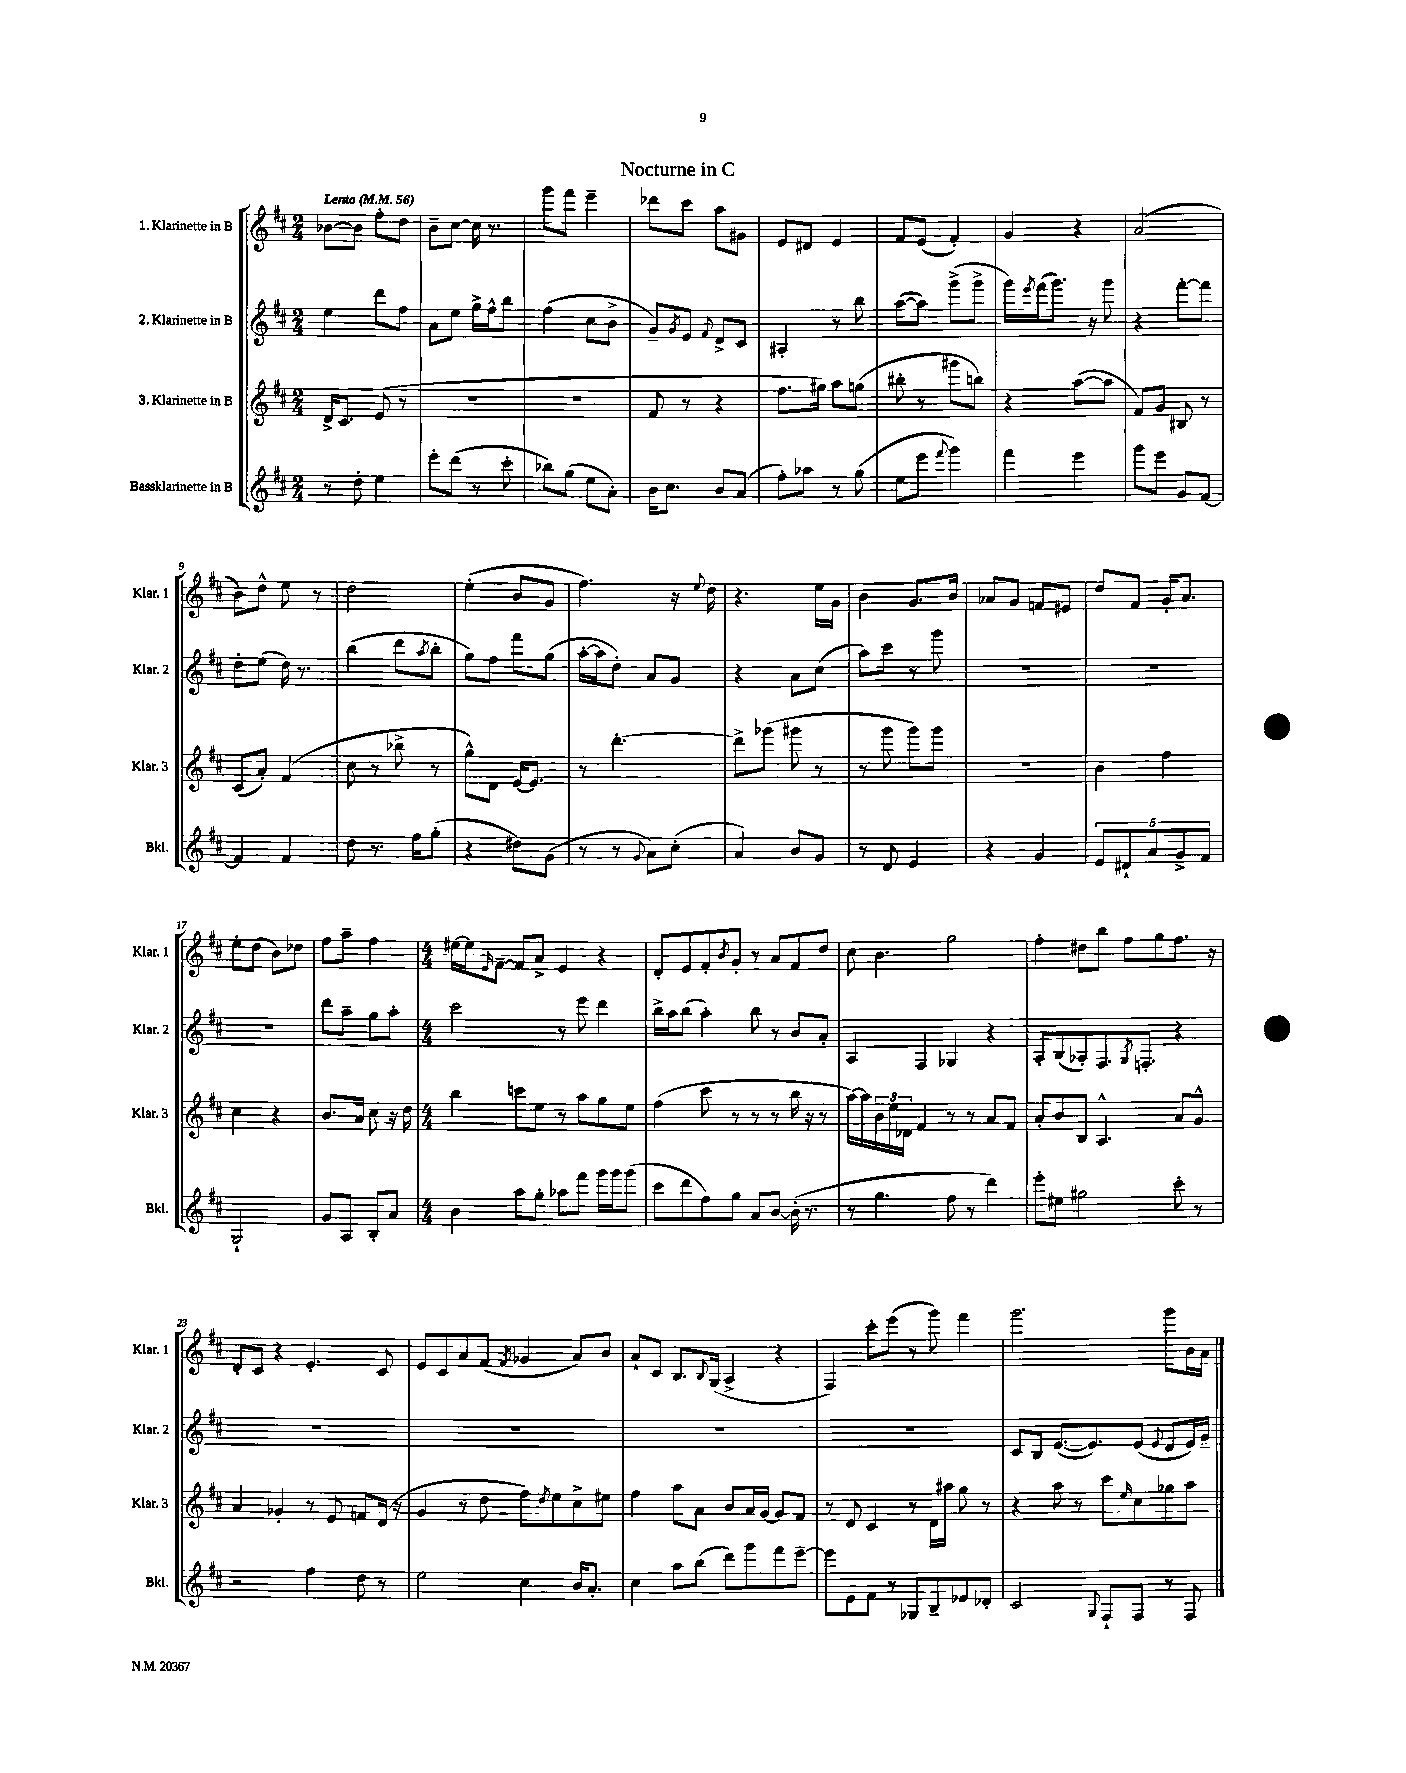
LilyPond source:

\header { title = "Nocturne in C" }
<<
\new StaffGroup <<
\new Staff = "s0" \with { instrumentName = "1. Klarinette in B" shortInstrumentName = "Klar. 1" } {
    \clef treble \key d \major \numericTimeSignature \time 2/4 \tempo "Lento" 4 = 56
    bes'8~ bes'8 fis''8-. d''8 |
    b'8-- cis''8~ cis''16 r8. |
    g'''8 fis'''8 e'''4-- |
    des'''8 cis'''8 a''8 gis'8 |
    e'8 dis'8 e'4 |
    fis'8 e'8( fis'4-.) |
    g'4 r4 |
    a'2( |
    b'8) d''8-^ e''8 r8 |
    d''2 |
    e''4-.( b'8 g'8 |
    fis''4.) r16 \appoggiatura { e''8 } d''16 |
    r4. e''16 g'16 |
    b'4 g'8. b'16 |
    aes'8 g'8 f'8 eis'8 |
    d''8 fis'8 g'16-. a'8. |
    e''8-. d''8( b'8) des''8 |
    fis''8 a''8-- fis''4 |
    \numericTimeSignature \time 4/4 eis''16~ eis''16 \grace { e'16 } fis'8~-- fis'8 a'8-> e'4 r4 |
    d'8-. e'8 fis'8-. \acciaccatura { b'8 } g'8-. r8 a'8 fis'8 d''8 |
    cis''8 b'4. g''2 |
    fis''4-. dis''8 b''8 fis''8 g''8 fis''8. r16 |
    d'8-. cis'8 r4 e'4.-. cis'8 |
    e'8 cis'8 a'8 fis'8( \acciaccatura { fis'8 } ges'4 a'8) b'8 |
    a'8-! cis'8 b8. \appoggiatura { b8 } g16( a4-> r4 |
    fis4) cis'''8-. e'''8( r8 g'''8) fis'''4 |
    g'''2. g'''8 b'16 a'16 \bar "|." |
}
\new Staff = "s1" \with { instrumentName = "2. Klarinette in B" shortInstrumentName = "Klar. 2" } {
    \clef treble \key d \major \numericTimeSignature \time 2/4
    e''4 d'''8 fis''8 |
    a'8 e''8 g''16-> fis''16-^ b''8 |
    fis''4( cis''8 b'8-> |
    g'8--) \acciaccatura { g'8 } e'8 \appoggiatura { fis'8 } d'8-> cis'8 |
    ais4-. r8 b''8 |
    a''8~( a''8) g'''8->( g'''8-> |
    g'''16) \acciaccatura { e'''8 } fis'''16( g'''8.) r16 g'''8 |
    r4 fis'''8~-. fis'''8 |
    d''8-. e''8( d''16) r8. |
    b''4( d'''8 \acciaccatura { a''8 } b''8-. |
    g''8) fis''8 fis'''8 g''8( |
    a''16~-. a''16 d''8-.) a'8 g'8 |
    r4 a'8 cis''8( |
    a''8) cis'''8 r8 g'''8 |
    R2 |
    R2 |
    R2 |
    d'''8 a''8-- g''8 a''8-. |
    \numericTimeSignature \time 4/4 cis'''2 r8 e'''8 d'''4 |
    b''16-> a''16 b''8( a''4-.) b''8 r8 b'8 a'8-. |
    a4 fis4 ges4 r4 |
    a8-. b8( aes8-.) fis8. \acciaccatura { g8 } f8.-. r4 |
    R1 |
    R1 |
    R1 |
    R1 |
    cis'8 b8 e'8.~( e'8.) e'8( \appoggiatura { e'8 } d'8 e'16) g'16-- \bar "|." |
}
\new Staff = "s2" \with { instrumentName = "3. Klarinette in B" shortInstrumentName = "Klar. 3" } {
    \clef treble \key d \major \numericTimeSignature \time 2/4
    d'16-> cis'8. e'8( r8 |
    r2 |
    r2 |
    fis'8 r8 r4 |
    fis''8. gis''16) a''8 g''8( |
    bis''8-. r8 gis'''8 b''8) |
    r4 a''8~( a''8 |
    fis'8) g'8 bis8 r8 |
    cis'8( a'8-.) fis'4( |
    cis''8 r8 bes''8-> r8 |
    g''8-^) d'8 e'16~ e'8. |
    r8 d'''4.~-. |
    d'''8-> ges'''8( gis'''8 r8 |
    r8 g'''8 g'''8) g'''8 |
    R2 |
    b'4 fis''4 |
    cis''4 r4 |
    b'8. a'16 cis''8 r16 d''16 |
    \numericTimeSignature \time 4/4 b''4 c'''8 e''8 r8 a''8 g''8 e''8 |
    fis''4( cis'''8 r8 r8 r8 b''16 r16 r8 |
    a''16~) a''16 \tuplet 3/2 { b'16 e''16 des'16 } fis'4 r8 r8 a'8 fis'8 |
    a'8-. b'8 b8 a4.-^ a'8 g'8-^ |
    a'4 ges'4-. r8 e'8 f'8 d'16( r16 |
    g'4 r8 d''8 fis''8) \acciaccatura { d''8 } e''8 cis''8-> eis''8 |
    fis''4 a''8 a'8 b'8 a'16 g'16~ g'8 fis'8 |
    r8 d'8 cis'4 r8 d'16 ais''16 g''8 r8 |
    r4 a''8 r8 cis'''8 \grace { e''16 } cis''8 ges''8 a''8 \bar "|." |
}
\new Staff = "s3" \with { instrumentName = "Bassklarinette in B" shortInstrumentName = "Bkl." } {
    \clef treble \key d \major \numericTimeSignature \time 2/4
    r8 d''8-. e''4 |
    e'''8-. d'''8( r8 cis'''8-. |
    bes''8) g''8( e''8 a'8-.) |
    b'16 cis''8. b'8 a'8( |
    fis''8-.) aes''8 r8 g''8( |
    e''8 e'''8 \appoggiatura { fis'''8 } g'''4) |
    fis'''4 e'''4 |
    g'''8 e'''8 g'8 fis'8~ |
    fis'4 fis'4 |
    d''8 r8. fis''16 g''8-.( |
    r4 dis''8) g'8( |
    r8 r8 \appoggiatura { g'8 } a'8) cis''8-.( |
    a'4) b'8 g'8 |
    r8 d'8 e'4 |
    r4 g'4 |
    \tuplet 5/4 { e'8 dis'8-! a'8 g'8-> fis'8 } |
    g2-! |
    g'8 a8 b8-. a'8 |
    \numericTimeSignature \time 4/4 b'4 a''8 g''8-. aes''8 fis'''8 g'''16 g'''16 g'''8( |
    cis'''8 d'''8 fis''8) g''8 a'8 b'8~ b'16-.( r8. |
    r8 g''4. fis''8 r8 d'''4) |
    e'''8-. eis''8 gis''2 cis'''8-. r8 |
    r2 fis''4 d''8 r8 |
    e''2 cis''4 b'16 a'8.-. |
    cis''4 a''8 b''8( d'''8) g'''8 fis'''8 e'''8~-- |
    e'''8 e'8 fis'8 r8 ges8 b8-- ees'8 des'8-. |
    cis'2 \appoggiatura { g8 } fis8-! fis8 r8 fis8 \bar "|." |
}
>>
>>
